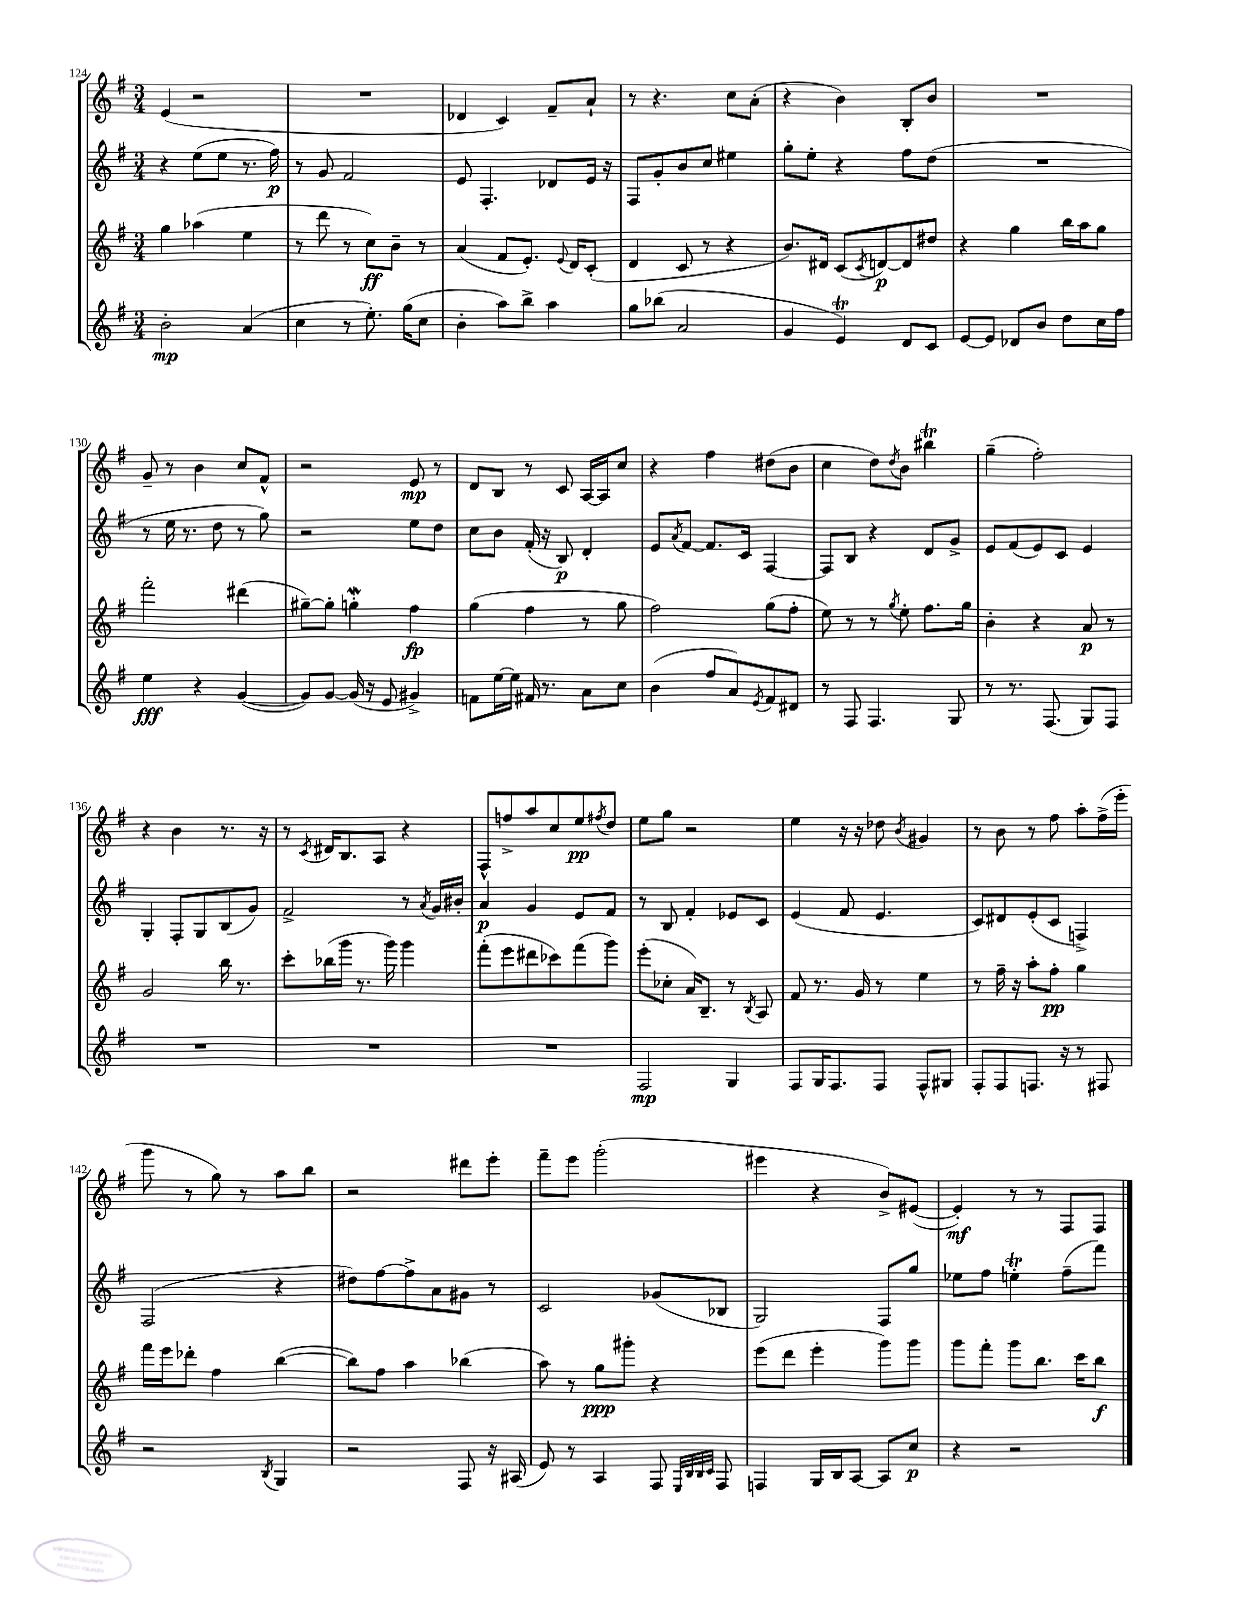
<<
\new StaffGroup <<
\new Staff = "s0" {
    \clef treble \key g \major \numericTimeSignature \time 3/4
    e'4( r2 |
    R2. |
    des'4 c'4) fis'8-- a'8-! |
    r8 r4. c''8 a'8-.( |
    r4 b'4) b8-. b'8 |
    R2. |
    g'8-- r8 b'4 c''8 fis'8-^ |
    r2 e'8\mp r8 |
    d'8 b8 r8 c'8 a16~ a16 c''8 |
    r4 fis''4 dis''8( b'8 |
    c''4 d''8) \acciaccatura { d''8 } b'8 bis''4\trill |
    g''4--( fis''2-.) |
    r4 b'4 r8. r16 |
    r8 \acciaccatura { c'8 } dis'16 b8. a8 r4 |
    fis8-^ f''8-> a''8 c''8 e''8\pp \acciaccatura { fis''8 } d''8 |
    e''8 g''8 r2 |
    e''4 r16 r16 des''8 \acciaccatura { b'8 } gis'4 |
    r8 b'8 r8 fis''8 a''8-. fis''16->( e'''16-. |
    g'''8 r8 g''8) r8 a''8 b''8 |
    r2 dis'''8 e'''8-. |
    fis'''8-- e'''8 g'''2-.( |
    eis'''4 r4 b'8->) eis'8~( |
    eis'4-.\mf) r8 r8 fis8 fis8 \bar "|." |
}
\new Staff = "s1" {
    \clef treble \key g \major \numericTimeSignature \time 3/4
    r4 e''8( e''8 r8. fis''16\p) |
    r8 g'8 fis'2 |
    e'8 fis4.-. des'8 e'16 r16 |
    fis8 g'8-. b'8 c''8 eis''4 |
    g''8-. e''8-. r4 fis''8 d''8( |
    R2. |
    r8 e''16 r8. d''8 r8 g''8) |
    r2 e''8 d''8 |
    c''8 b'8 fis'16-.( r16 b8\p) d'4-. |
    e'8 \acciaccatura { a'8 } fis'8~ fis'8. c'16 fis4~ |
    fis8 b8 r4 d'8 g'8-> |
    e'8 fis'8( e'8) c'8 e'4 |
    g4-. fis8-. g8 b8( g'8) |
    fis'2-> r8 \acciaccatura { a'8 } g'16 bis'16-. |
    a'4\p g'4 e'8 fis'8 |
    r8 b8 fis'4-. ees'8 c'8 |
    e'4( fis'8 e'4. |
    c'8) dis'8 e'8-.( c'8 f4->) |
    fis2( r4 |
    dis''8) fis''8~ fis''8-> a'8 gis'8 r8 |
    c'2 ges'8( bes8 |
    g2) fis8 g''8 |
    ees''8 fis''8 e''4-.\trill fis''8--( fis'''8) \bar "|." |
}
\new Staff = "s2" {
    \clef treble \key g \major \numericTimeSignature \time 3/4
    g''4 aes''4( e''4 |
    r8 d'''8 r8 c''8\ff) b'8-- r8 |
    a'4( fis'8 e'8.-.) \appoggiatura { e'8 } d'16 c'8-.( |
    d'4 c'8 r8 r4 |
    b'8.) dis'16 c'8( \acciaccatura { c'8 } d'8~\p) d'8 dis''8 |
    r4 g''4 b''16 a''16 g''8 |
    fis'''2-. dis'''4( |
    gis''8~--) gis''8-. g''4-.\mordent fis''4\fp |
    g''4( fis''4 r8 g''8 |
    fis''2) g''8( fis''8-. |
    e''8) r8 r8 \acciaccatura { g''8 } e''8-. fis''8. g''16 |
    b'4-. r4 a'8\p r8 |
    g'2 b''16 r8. |
    c'''8-. bes''16( g'''16 r8. g'''16) g'''4 |
    fis'''8-.( e'''8 dis'''8 ces'''8) fis'''8( g'''8) |
    e'''8-.( ces''8-. a'16) b8.-- r8 \acciaccatura { b8 } a8 |
    fis'8 r8. g'16 r8 e''4 |
    r8 fis''16-- r16 a''8-. fis''8-.\pp g''4 |
    fis'''16 e'''16 des'''8-. fis''4 b''4~( |
    b''8) fis''8 a''4 bes''4( |
    a''8) r8 g''8\ppp gis'''8-. r4 |
    e'''8( d'''8 e'''4-. g'''8) g'''8 |
    g'''8 fis'''8-. g'''8 b''8. c'''16 b''8\f \bar "|." |
}
\new Staff = "s3" {
    \clef treble \key g \major \numericTimeSignature \time 3/4
    b'2-.\mp a'4( |
    c''4 r8 e''8.-.) g''16( c''8 |
    b'4-. a''8) b''8-> a''4 |
    g''8 bes''8( a'2 |
    g'4 e'4\trill) d'8 c'8 |
    e'8~ e'8 des'8 b'8 d''8 c''16 fis''16 |
    e''4\fff r4 g'4~( |
    g'8) g'8~ g'16( r16 e'8 gis'4->) |
    f'8 e''16~ e''16 fis'16 r8. a'8 c''8 |
    b'4( fis''8 a'8) \acciaccatura { e'8 } fis'8 dis'8 |
    r8 fis8 fis4. g8 |
    r8 r8. fis8.( g8) fis8 |
    R2. |
    R2. |
    R2. |
    fis2\mp g4 |
    fis8 g16 fis8. fis8 fis8-^ gis8 |
    fis8-. fis8 f8. r16 r8 fis8 |
    r2 \acciaccatura { b8 } g4 |
    r2 fis8 r16 ais16( |
    e'8) r8 a4 fis8 \grace { e32 b32 b32 c'32 } fis8 |
    f4 g16 b16 a8~ a8 c''8\p |
    r4 r2 \bar "|." |
}
>>
>>
\layout { \context { \Score currentBarNumber = #124 } }
